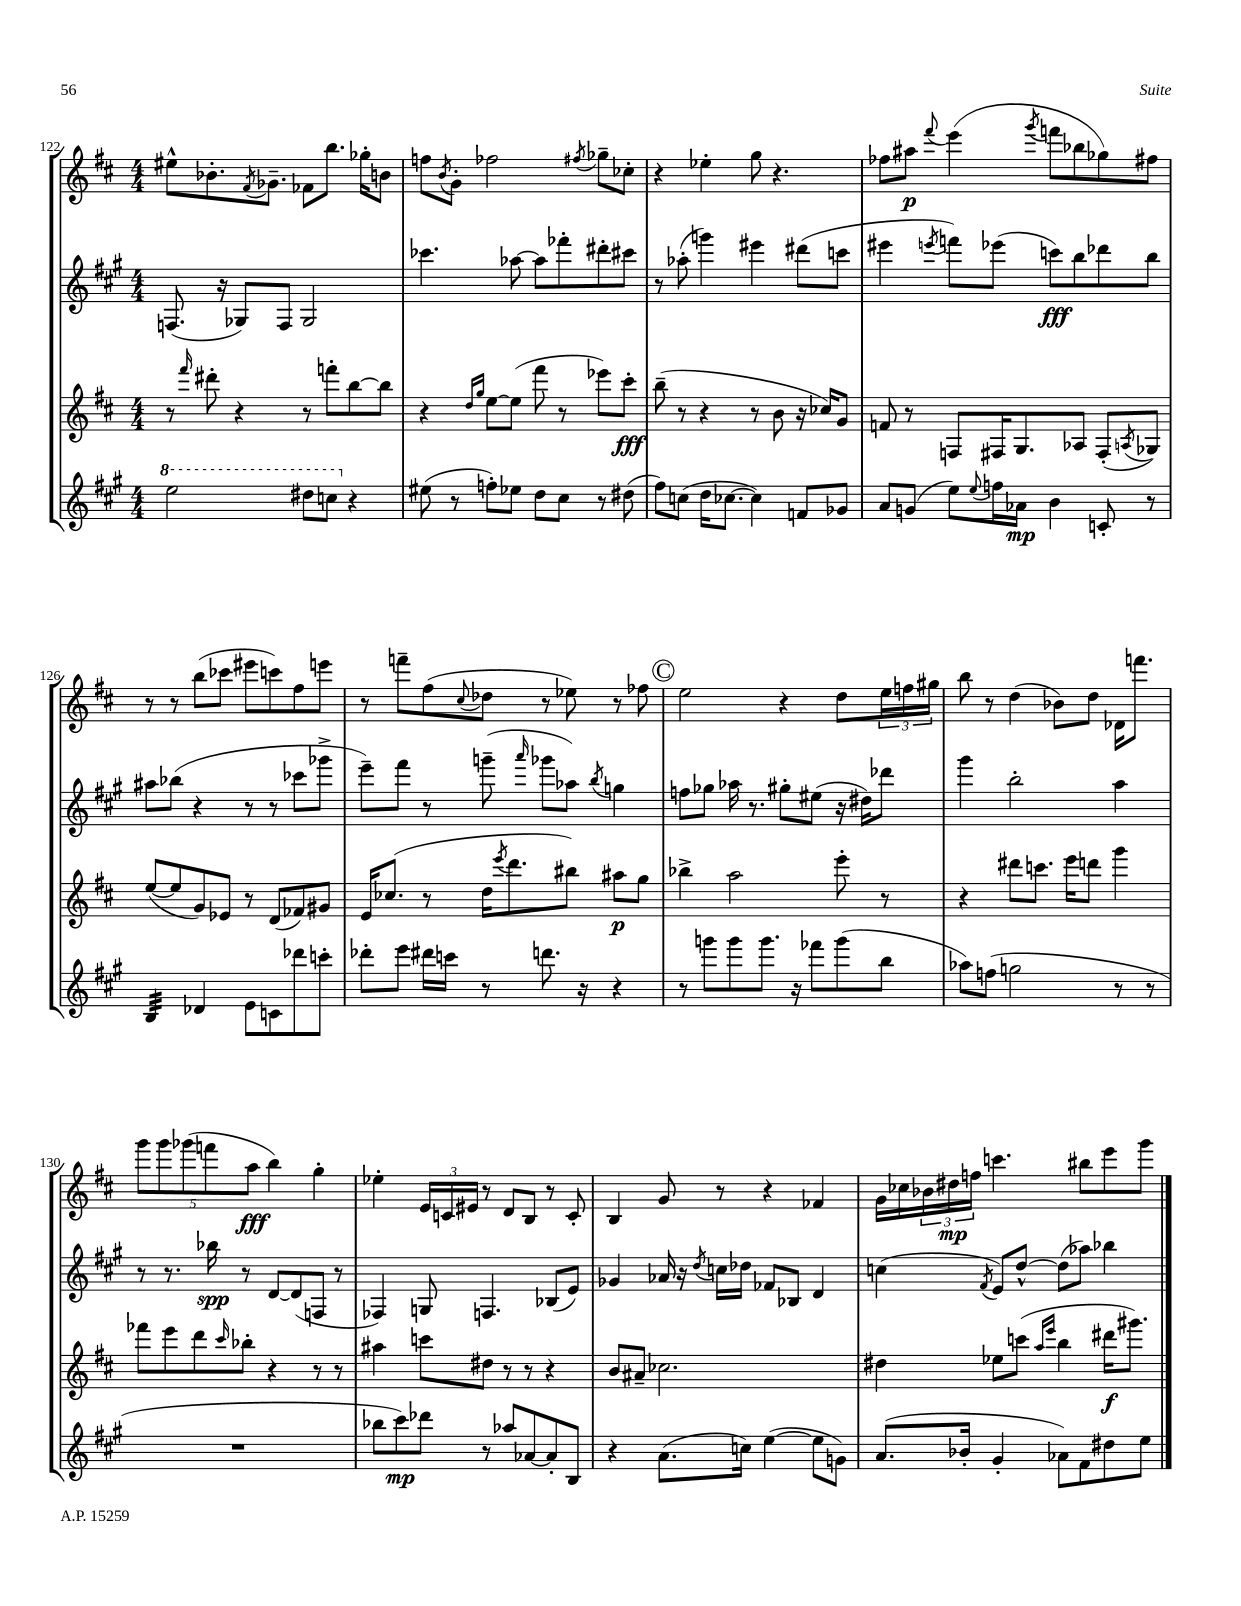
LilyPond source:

<<
\new StaffGroup <<
\new Staff = "s0" {
    \clef treble \key d \major \numericTimeSignature \time 4/4
    eis''8-^ bes'8.-. \acciaccatura { fis'8 } ges'8.-- fes'8 b''8. ges''16-. b'8 |
    f''8 \acciaccatura { b'8 } g'8-. fes''2 \acciaccatura { fis''8 } ges''8-- ces''8-. |
    r4 ees''4-. g''8 r4. |
    fes''8 ais''8\p \appoggiatura { fis'''8 } e'''4( \acciaccatura { g'''8 } f'''8 bes''8 ges''8) fis''8 |
    r8 r8 b''8( ces'''8 eis'''8 c'''8) fis''8 e'''8 |
    r8 f'''8-- fis''8( \appoggiatura { cis''8 } des''8 r8 ees''8) r8 fes''8 |
    \mark \markup { \circle "C" } e''2 r4 d''8 \tuplet 3/2 { e''16 f''16 gis''16 } |
    b''8 r8 d''4( bes'8) d''8 des'16 f'''8. |
    \tuplet 5/4 { g'''8 g'''8 ges'''8( f'''8 a''8\fff } b''4) g''4-. |
    ees''4-. \tuplet 3/2 { e'16 c'16 eis'16 } r8 d'8 b8 r8 c'8-. |
    b4 g'8 r8 r4 fes'4 |
    g'16 ces''16 \tuplet 3/2 { bes'16 dis''16\mp f''16 } c'''4. bis''8 e'''8 g'''8 \bar "|." |
}
\new Staff = "s1" {
    \clef treble \key a \major \numericTimeSignature \time 4/4
    f8.( r16 ges8) f8 ges2 |
    ces'''4. aes''8~ aes''8 fes'''8-. dis'''8-. cis'''8 |
    r8 aes''8-.( g'''4) eis'''4 dis'''8( c'''8 |
    eis'''4 \acciaccatura { e'''8 } f'''8) ees'''8( c'''8\fff) b''8 des'''8 b''8 |
    ais''8 bes''8( r4 r8 r8 ces'''8 ges'''8-> |
    e'''8--) fis'''8 r8 g'''8--( \grace { a'''16 } ges'''8 aes''8) \acciaccatura { b''8 } g''4 |
    \mark \markup { \circle "C" } f''8 ges''8 aes''16 r8. gis''8-. eis''8( r16 dis''16) des'''8 |
    gis'''4 b''2-. a''4 |
    r8 r8. bes''16\spp r8 d'8~ d'8( f8 r8 |
    fes4) g8 f4. bes8( e'8) |
    ges'4 aes'16 r16 \acciaccatura { d''8 } c''16 des''16 fes'8 bes8 d'4 |
    c''4( \acciaccatura { fis'8 } e'8) d''8~-^ d''8( aes''8) bes''4 \bar "|." |
}
\new Staff = "s2" {
    \clef treble \key d \major \numericTimeSignature \time 4/4
    r8 \grace { fis'''16 } dis'''8-. r4 r8 f'''8-. b''8~ b''8 |
    r4 \grace { d''16 g''16 } e''8~ e''8( fis'''8 r8 ees'''8) cis'''8-.\fff |
    b''8--( r8 r4 r8 b'8 r16 ces''16) g'8 |
    f'8 r8 f8 fis16 g8. aes8 fis8-.( \acciaccatura { a8 } ges8) |
    e''8~( e''8 g'8) ees'8 r8 d'8( fes'8) gis'8 |
    e'16 ces''8.( r8 d''16 \acciaccatura { e'''8 } d'''8. bis''8) ais''8\p g''8 |
    \mark \markup { \circle "C" } bes''4-> a''2 e'''8-. r8 |
    r4 dis'''8 c'''8. e'''16 d'''8 g'''4 |
    fes'''8 e'''8 d'''8 \grace { cis'''16 } bes''8-. r4 r8 r8 |
    ais''4 c'''8 dis''8 r8 r8 r4 |
    b'8 ais'8-- ces''2. |
    dis''4 ees''8 c'''8( \grace { a''16 e'''16 } b''4 dis'''16\f gis'''8.) \bar "|." |
}
\new Staff = "s3" {
    \clef treble \key a \major \numericTimeSignature \time 4/4
    \ottava #1 e'''2 dis'''8 c'''8 \ottava #0 r4 |
    eis''8( r8 f''8-.) ees''8 d''8 cis''8 r8 dis''8( |
    fis''8) c''8( d''16 ces''8.~ ces''4) f'8 ges'8 |
    a'8 g'8( e''8) \appoggiatura { e''8 } f''16 aes'16\mp b'4 c'8-. r8 |
    b4:32 des'4 e'8 c'8 des'''8 c'''8-. |
    des'''8-. e'''8 dis'''16 c'''16 r8 d'''8. r16 r4 |
    \mark \markup { \circle "C" } r8 g'''8 g'''8 g'''8. r16 fes'''8 g'''8( b''8 |
    aes''8) f''8( g''2 r8 r8 |
    R1 |
    bes''8 cis'''8\mp) des'''8 r8 aes''8 aes'8~ aes'8-. b8 |
    r4 a'8.( c''16) e''4~( e''8 g'8) |
    a'8.( bes'16-. gis'4-. aes'8) fis'8 dis''8 e''8 \bar "|." |
}
>>
>>
\layout { \context { \Score currentBarNumber = #122 } }
